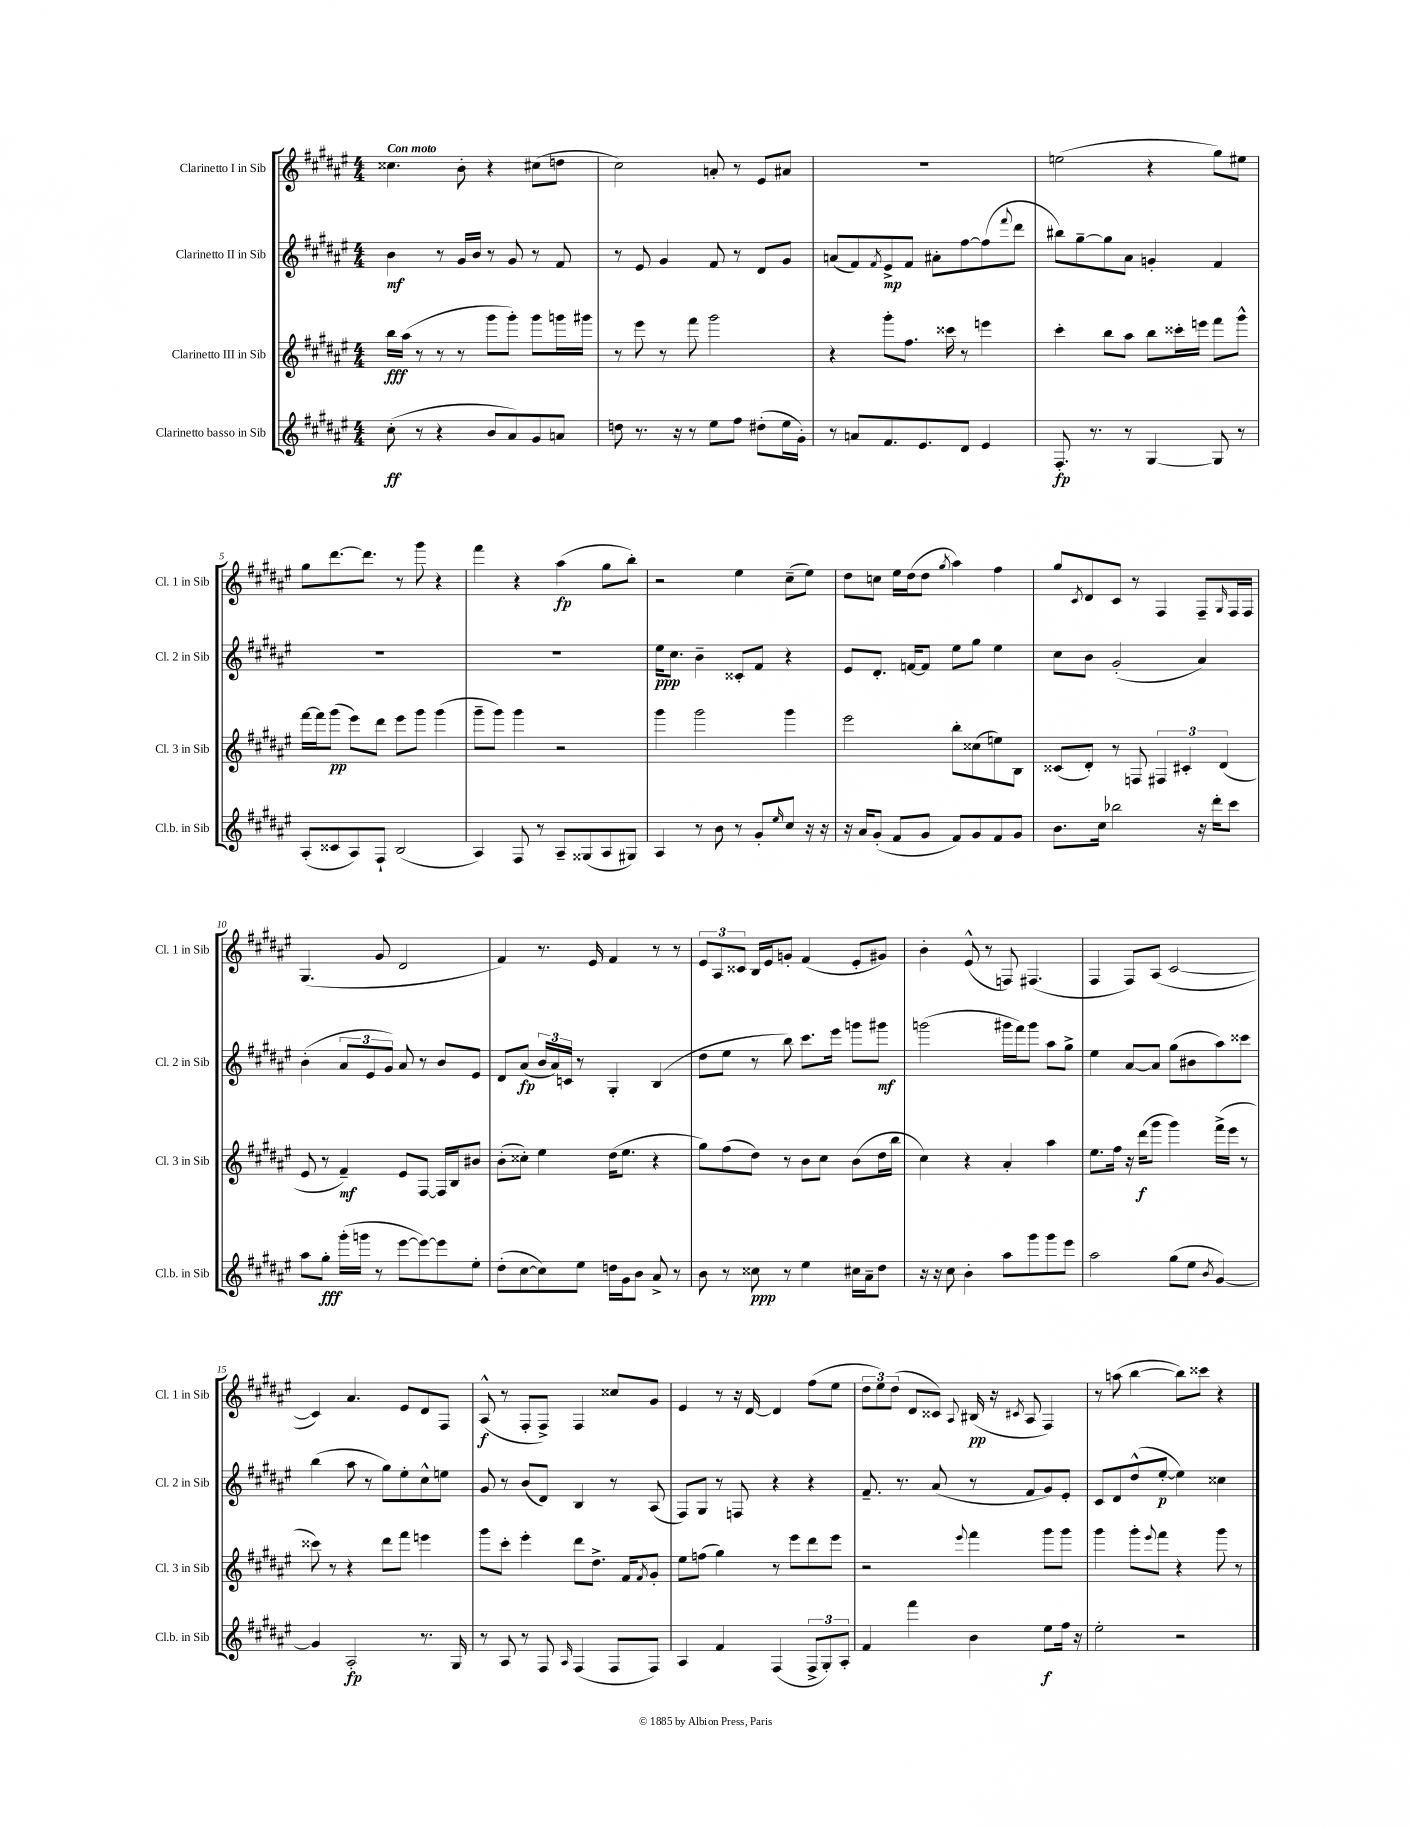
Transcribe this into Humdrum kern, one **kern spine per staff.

**kern	**kern	**kern	**kern
*staff4	*staff3	*staff2	*staff1
*clefG2	*clefG2	*clefG2	*clefG2
*k[f#c#g#d#a#e#]	*k[f#c#g#d#a#e#]	*k[f#c#g#d#a#e#]	*k[f#c#g#d#a#e#]
*M4/4	*M4/4	*M4/4	*M4/4
(8cc#'	16bb	4b	4.cc##
.	(16aa#	.	.
8r	8r	.	.
4r	8r	8r	.
.	8r	16g#	8b'
.	.	16b	.
8b	8ggg#	8r	4r
8a#)	8ggg#')	8g#	.
8g#	8ggg#	8r	(8cc#
8a	16ggg	8f#	8dd
.	16ggg#	.	.
=	=	=	=
8dd	8r	8r	2cc#)
8.r	8eee#	8e#	.
.	8r	4g#	.
16r	.	.	.
8r	8fff#	.	.
8ee#	2ggg#	8f#	8a'
8ff#	.	8r	8r
(8dd#'	.	8d#	8e#
16ee#	.	8g#	8a#
16g#')	.	.	.
=	=	=	=
8r	4r	(8a	1r
8a	.	8f#)	.
.	.	8qf#	.
8.f#	8ggg#'	8e#^	.
.	8.ff#	8f#	.
8.e#	.	.	.
.	.	8a#'	.
.	16ccc##	.	.
8d#	8r	[8ff#	.
4e#	4eee	(8ff#]	.
.	.	8qqfff#	.
.	.	8ddd#	.
=	=	=	=
8.F#'	4ccc#'	8bb#)	(2ee
.	.	[8gg#~	.
8.r	.	.	.
.	8bb	8gg#]	.
8r	8aa#	8a#	.
[4G#	8bb	4g'	4r
.	16ccc##'	.	.
.	16eee	.	.
8G#]	8fff#	4f#	8gg#)
8r	8ggg#^^	.	8ee#
=	=	=	=
(8A#'	[16fff#	1r	8gg#
.	16fff#]	.	.
8c##	(8ggg#	.	[8.ddd#
8A#)	8eee#)	.	.
.	.	.	8.ddd#]
8F#`	8ddd#	.	.
(2B	8eee#	.	8r
.	8ggg#	.	8ggg#
.	(4ggg#	.	4r
=	=	=	=
4A#)	8ggg#~	1r	4fff#
.	8ggg#)	.	.
8F#	4ggg#	.	4r
8r	.	.	.
8A#~	2r	.	(4aa#
(8G##	.	.	.
8A#	.	.	8gg#
8G#)	.	.	8bb')
=	=	=	=
4A#	4ggg#	16ee#	2r
.	.	8.cc#	.
8r	2ggg#	4b~	.
8b	.	.	.
8r	.	8c##'	4ee#
8g#'	.	8f#	.
16qqee#	.	.	.
8cc#	4ggg#	4r	(8cc#~
16r	.	.	8ee#)
16r	.	.	.
=	=	=	=
16r	2eee#	8e#	8dd#
16a#	.	.	.
(8g#'	.	8.d#'	8cc
8f#	.	.	16ee#
.	.	[16f	(16dd#
8g#	.	8f]	8dd#
.	.	.	8qgg#
8f#)	8bb'	8ee#	4aa#)
8g#	(8cc##	8gg#	.
8f#	8ee)	4ee#	4ff#
8g#	8B	.	.
=	=	=	=
8.b	(8c##	8cc#	8gg#
.	.	.	8qc#
.	8d#')	8b	8d#
16cc#	.	.	.
2bb-	8r	(2g#'	8c#
.	8F	.	8r
.	6F#	.	4F#
.	6c#'	.	.
16r	.	4a#)	8F#~
16ddd#'	.	.	.
.	(6d#	.	.
.	.	.	16qqG#
8ccc#	.	.	16F#
.	.	.	16F#
=	=	=	=
8aa#	8e#	(4b'	(4.G#
8gg#'	8r	.	.
(16ggg#'	4f#~)	12a#	.
16ggg	.	.	.
.	.	12e#	.
8r	.	.	8g#
.	.	12g#)	.
[8eee#	8e#	8a#	2d#
8eee#_)	[8F#	8r	.
8eee#]	16F#]	8b	.
.	16B	.	.
8ee#'	8b#	8e#	.
=	=	=	=
(8dd#'	(8b'	8d#	4f#)
[8cc#	8cc##')	(8a#	.
8cc#])	4ee#	24b	8.r
.	.	24a#)	.
.	.	24c	.
8ee#	.	8r	.
.	.	.	16e#
16dd	(16dd#	4G#'	4f#
16g#	8.ee#	.	.
8b	.	.	.
8a#^	4r	(4B	8r
8r	.	.	8r
=	=	=	=
8b	8gg#)	8dd#	12e#
.	.	.	12A#
8r	(8ff#	8ee#	.
.	.	.	12c##
8cc##	8dd#)	8r	16B
.	.	.	16e#
8r	8r	8bb)	8g'
4ee#	8b	8.ccc#	(4f#
.	8cc#	.	.
.	.	16eee#	.
16cc#	(8b	8ggg	8e#'
16a#~	.	.	.
8dd#	16dd#	8ggg#	8g#)
.	16bb	.	.
=	=	=	=
16r	4cc#)	(2ggg	4b'
16r	.	.	.
8cc#	.	.	.
4b'	4r	.	(8e#^^
.	.	.	8r
8aa#	4a#'	16ggg#	8F)
.	.	16fff#)	.
8ggg#	.	8ggg#	(4.F#
8ggg#	4aa#	8aa#	.
8eee#	.	8gg#^	.
=	=	=	=
2aa#	8.ee#	4ee#	4F#
.	16ff#	.	.
.	16r	[8a#	8F#)
.	(16ddd#	.	.
.	8ggg#	8a#]	(8A#
(8gg#	4ggg#)	(8gg#	[2c#
8ee#	.	8b#	.
8qb	.	.	.
[4g#)	(16fff#^	8aa#)	.
.	16eee#	.	.
.	8r	8ccc##	.
=	=	=	=
4g#]	8ccc##)	(4bb	4c#])
.	8r	.	.
2A#'	4r	8aa#	4.a#
.	.	8r	.
.	8ddd#	8gg#)	.
.	8fff#	8ee#'	8e#
8.r	4eee	8cc#^^	8d#
.	.	8ee	8F#
16G#	.	.	.
=	=	=	=
8r	8ggg#	8g#	(8A#^^
8A#	8ccc#'	8r	8r
8r	4eee#'	(8b	8F#'
8F#	.	8d#)	8F#^)
16qqA#	.	.	.
(4F#	8ddd#	4B	4F#
.	8.dd#^	.	.
8F#	.	8r	8cc##
.	16f#	.	.
.	8qf#	.	.
8F#)	8g#'	(8A#	8g#
=	=	=	=
4A#	8ee#	8F#)	4e#
.	(8ff	8G#	.
4f#	4gg#)	8r	8r
.	.	8F	16r
.	.	.	[16d#
(4F#	8r	4r	4d#]
.	8eee#	.	.
12F#^	8ddd#	4r	(8ff#
12G#')	.	.	.
.	8eee#	.	8ee#
12A#'	.	.	.
=	=	=	=
4f#	2r	8.f#~	12dd#
.	.	.	12ee#)
.	.	.	(12dd#
.	.	8.r	.
4fff#	.	.	8d#
.	.	(8a#	8c##)
.	8qqeee#	.	8qqA#
4b	4fff#	8r	(16B#
.	.	.	16r
.	.	.	8qc#
.	.	8f#	8A#
8ee#	8ggg#	8g#)	4F#)
16ff#	8ggg#	8e#'	.
16r	.	.	.
=	=	=	=
2ee#'	4ggg#	8c#	8r
.	.	8d#	(8aa
.	8ggg#'	(8dd#^^	[4bb
.	8qqeee#	.	.
.	8fff#	[8ee#'	.
2r	4r	4ee#])	8bb])
.	.	.	8ccc##
.	8ggg#	4cc##	4r
.	8r	.	.
==	==	==	==
*-	*-	*-	*-
